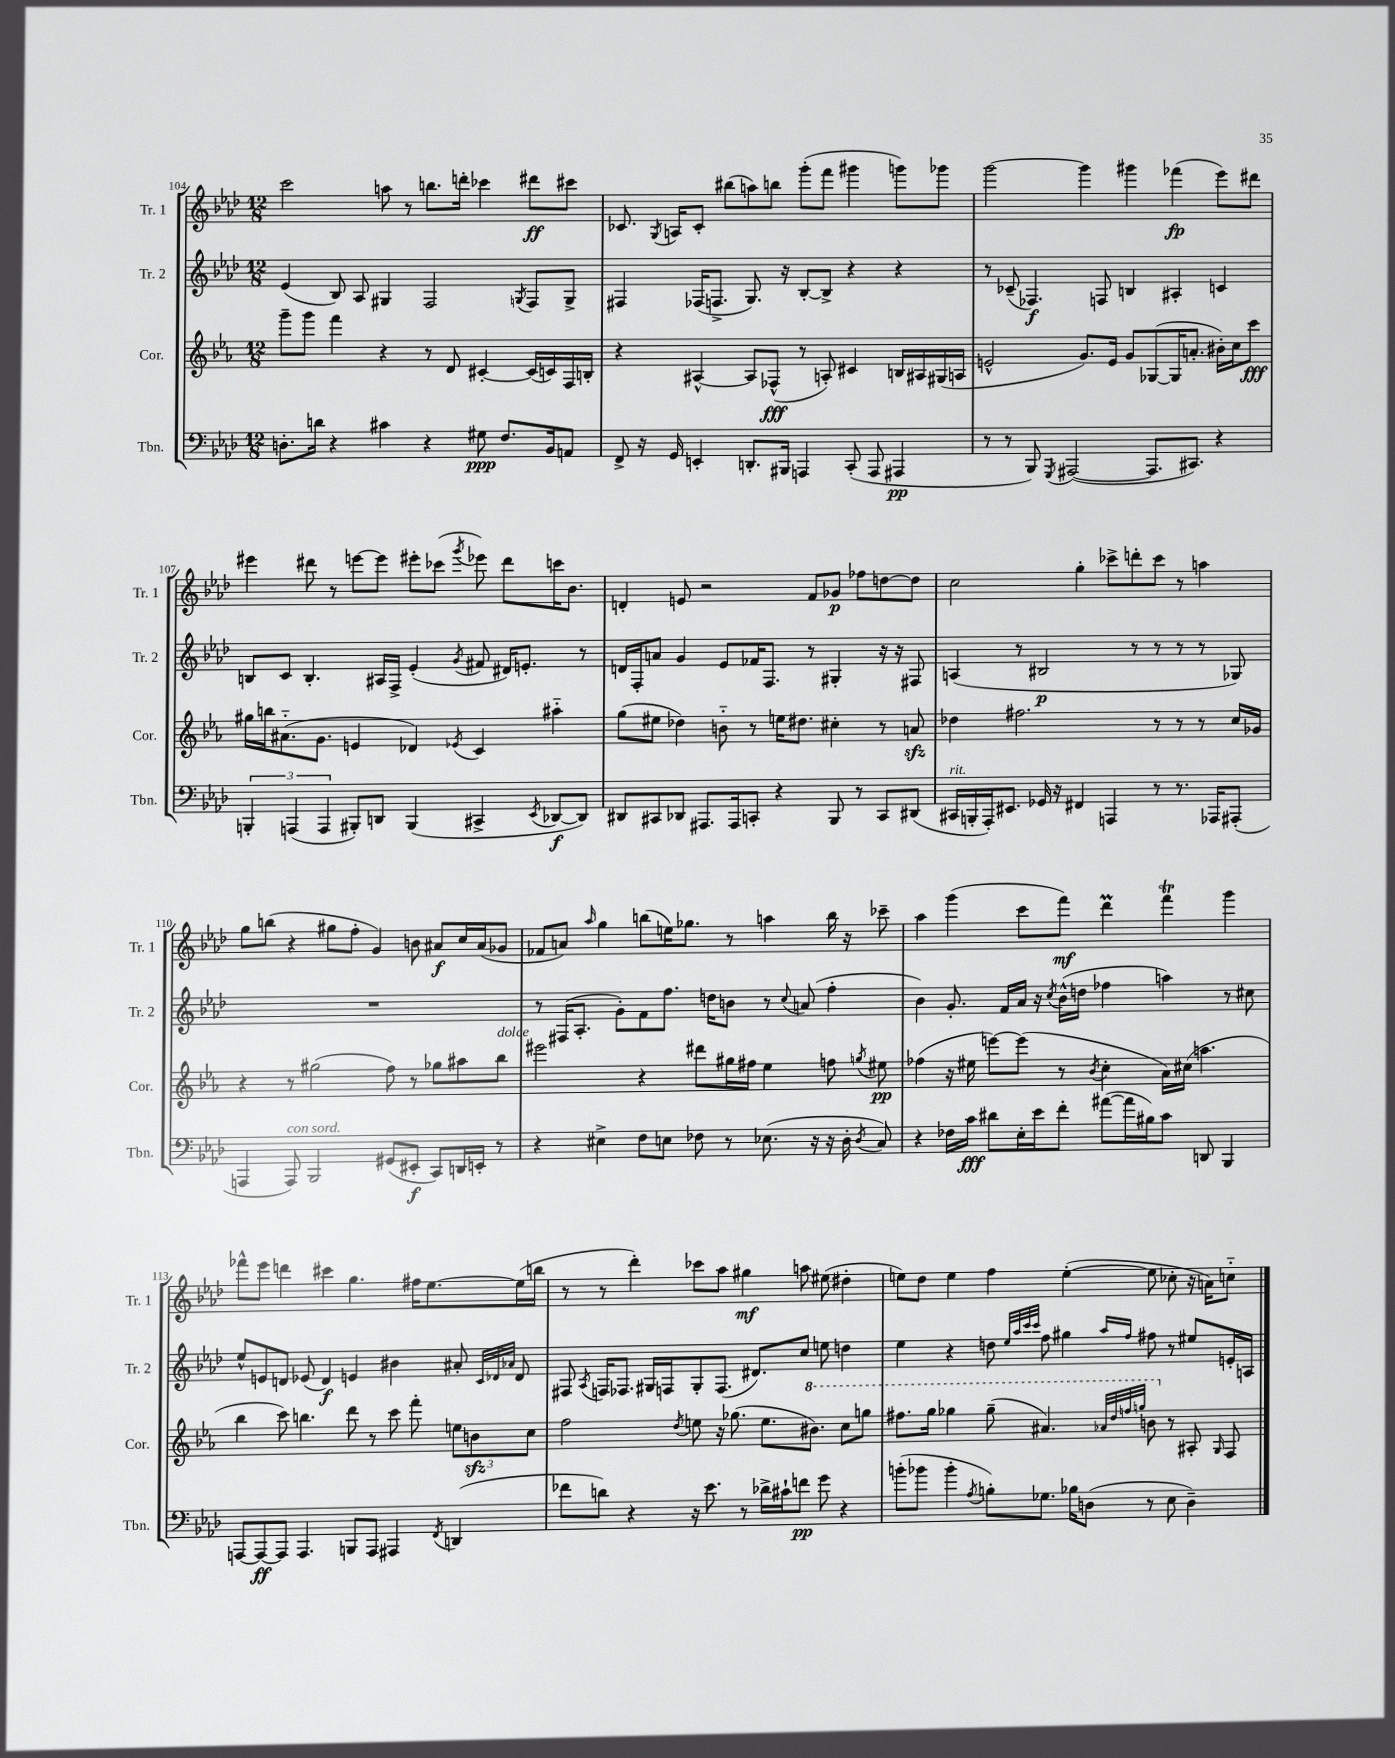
<<
\new StaffGroup <<
\new Staff = "s0" \with { instrumentName = "Tr. 1" shortInstrumentName = "Tr. 1" } {
    \clef treble \key aes \major \numericTimeSignature \time 12/8
    \autoBeamOff c'''2 a''8 r8 b''8.[ d'''16]-. ces'''4 dis'''8[\ff cis'''8] |
    ces'8. \acciaccatura { g8 } a16[ ces'8]-. bis''8[( a''8) b''8] g'''8[-.( f'''8] gis'''4 g'''8[) ges'''8] |
    g'''2~ g'''4 gis'''4 fes'''4\fp( ees'''8[) dis'''8] |
    eis'''4 dis'''8 r8 e'''8[~ e'''8] eis'''8[-. ces'''8]( \acciaccatura { g'''8 } ees'''8) dis'''8[ c'''16 bes'8.] |
    d'4-. e'8 r2 f'8[ ges'8]\p fes''8[ d''8~ d''8] |
    c''2 g''4-. ces'''8[-> d'''8-. ces'''8] r8 a''4 |
    g''8[ b''8]( r4 gis''8[ f''8]-. g'4) b'8 ais'8[\f c''16 ais'16( ges'8] |
    fes'8[ a'8]) \grace { aes''16 } g''4 b''8[( e''16) ges''8.] r8 a''4 b''16 r16 ces'''8-- |
    aes''4 g'''4( c'''8[ f'''8]\mf) des'''4\prall f'''4\trill g'''4 |
    fes'''8[-^ ees'''8] d'''4 cis'''4 g''4. fis''16[ ees''8.~ ees''16( b''16] |
    r8 r8 des'''4-.) ces'''8[ aes''8] gis''4\mf a''8 eis''8( dis''4-. |
    e''8[) des''8] e''4 f''4 e''4~-.( e''8 ces''8-. r16 a'16[) c''8]-_ \bar "|." |
}
\new Staff = "s1" \with { instrumentName = "Tr. 2" shortInstrumentName = "Tr. 2" } {
    \clef treble \key aes \major \numericTimeSignature \time 12/8
    \autoBeamOff ees'4( bes8) aes8 gis4 f2 \acciaccatura { g8 } f8[ g8]-> |
    fis4 fes16[( f8.]-> g8.) r16 bes8[~-. bes8]-> r4 r4 |
    r8 ces'8--( fes4.\f) f8 b4 ais4-. c'4 |
    b8[ c'8] b4.-. ais16[ f16]-> ees'4-.( \acciaccatura { g'8 } fis'8 dis'16[) e'8.]-. r8 |
    d'16[ f16-. a'8] g'4 ees'8[ fes'16 f8.] r8 gis4-. r16 r16 fis8 |
    a4( r8 bis2\p r8 r8 r8 r8 ges8) |
    R1. |
    r8 fis16[( aes8.]-. g'8[-.) f'8 f''8.] d''16[ b'8] r8 \appoggiatura { c''8 } a'8( f''4-. |
    bes'4) g'8.-. f'16[ aes'16] r16 \acciaccatura { c''8 } bes'16[-^( d''16] fes''4 a''4) r8 cis''8 |
    ees''8[-^ e'8 d'8] ees'8( d'4\f) e'4 bis'4 ais'8-. \grace { c'32[ des'32 aes'32] } des'8 |
    fis8 \acciaccatura { aes8 } f16[ fes8.] gis16[ f16 gis8-. f8.]( dis'8.[) c''8] e''8 d''4 |
    ees''4 r4 d''8 \grace { ees''32[ aes''32 c'''32 c'''32] } f''8 gis''4 \grace { aes''16[ f''16] } fis''8 r8 eis''8[ e'16-. a16] \bar "|." |
}
\new Staff = "s2" \with { instrumentName = "Cor." shortInstrumentName = "Cor." } {
    \clef treble \key ees \major \numericTimeSignature \time 12/8
    \autoBeamOff g'''8[-- g'''8] f'''4 r4 r8 d'8 cis'4~-. cis'16[( c'16) f16 b16]-. |
    r4 ais4~-^ ais8[ fes8]-^\fff( r8 a8-.) cis'4 b16[ ais16 gis16( a16] |
    e'2-^ g'8.[) e'16] g'8[ ges8~( ges16 a'8.]-. bis'16[-.) c''16 c'''8]\fff |
    gis''16[ b''16 ais'8.-_( g'8.] e'4 des'4) \acciaccatura { ees'8 } c'4 ais''4-_ |
    g''8[( eis''8] des''4) b'8-_ r8 e''16[ dis''8.] cis''4-. r8 a'8\sfz |
    des''4 fis''2. r8 r8 r8 c''16[ ges'16] |
    r4 r8 gis''2( f''8) r8 ges''8[ ais''8 bes''8]^\markup { \italic "dolce" } |
    eis'''2 r4 dis'''8[ gis''16 fis''16] ees''4 f''8 \acciaccatura { g''8 } eis''8\pp |
    fes''4( r16 eis''16 e'''8[~) e'''8]( r8 \acciaccatura { bes'8 } c''4-. aes'16[) cis''16]( a''4. |
    bes''4 c'''8) b''4. d'''8 r8 c'''8 f'''8-. \tuplet 3/2 { e''8[ b'8\sfz c''8] } |
    f''2 \acciaccatura { d''8 } e''8 r16 ges''8.( e''8.[ \ottava #1 bis''8.]) c'''8[ g'''!8] |
    fis'''8.[ g'''16] ges'''4 ges'''8--( ais''4.) \grace { aes''32[ d'''32 f'''32 g'''32] } b''8 \ottava #0 r8 ais8-. \grace { g16 } f8 \bar "|." |
}
\new Staff = "s3" \with { instrumentName = "Tbn." shortInstrumentName = "Tbn." } {
    \clef bass \key aes \major \numericTimeSignature \time 12/8
    \autoBeamOff d8.[-. d'16] r4 cis'4 r4 gis8\ppp f8.[ bes,16 a,8] |
    f,8-> r16 g,16 e,4-. d,8.[-. bis,,16] a,,4 c,8-.( a,,8 ais,,4\pp |
    r8 r8 bes,,8) \acciaccatura { g,,8 } ais,,2~( ais,,8.[ cis,8.]) r4 |
    \tuplet 3/2 { b,,4-. a,,4( a,,4 } bis,,8[-.) d,8] bis,,4( cis,4-> \acciaccatura { ees,8 } des,8[~\f des,8]) |
    dis,8[ cis,8 des,8] ais,,8.[ ais,,16 c,8]-. r4 bes,,8 r8 c,8[ dis,8]( |
    cis,16[^\markup { \italic "rit." } b,,16-. aes,,16-.) eis,8.] ges,16 r16 fis,4 a,,4 r8 r8. aes,,16[ ais,,8]-.( |
    a,,4 a,,8^\markup { \italic "con sord." }) bes,,2 gis,8[( eis,8]-.\f c,8[) d,16 e,16]-. r8 |
    r4 eis4-> f8[ e8] fes8 r8 ees8.( r16 r16 des16-. \acciaccatura { des8 } c8) |
    r4 fes16[ c'16]\fff dis'8[ ees16-. ees'16 f'8]-. ais'8[~( ais'16 bis16) c'8] d,8 bes,,4 |
    a,,8[~ a,,8~\ff a,,8] a,,4. b,,8[ a,,8] ais,,4 \acciaccatura { f,8 } d,4( |
    fes'8[ d'8]) r4 r16 ees'8. r8 des'16[-> cis'16-! f'8]\pp g'8 r4 |
    b'8[-.( bes'8] bes'4-. \acciaccatura { aes8 } b8[-.) ges8.] bes16[ d8]( r8 ees8 d4--) \bar "|." |
}
>>
>>
\layout { \context { \Score currentBarNumber = #104 } }
